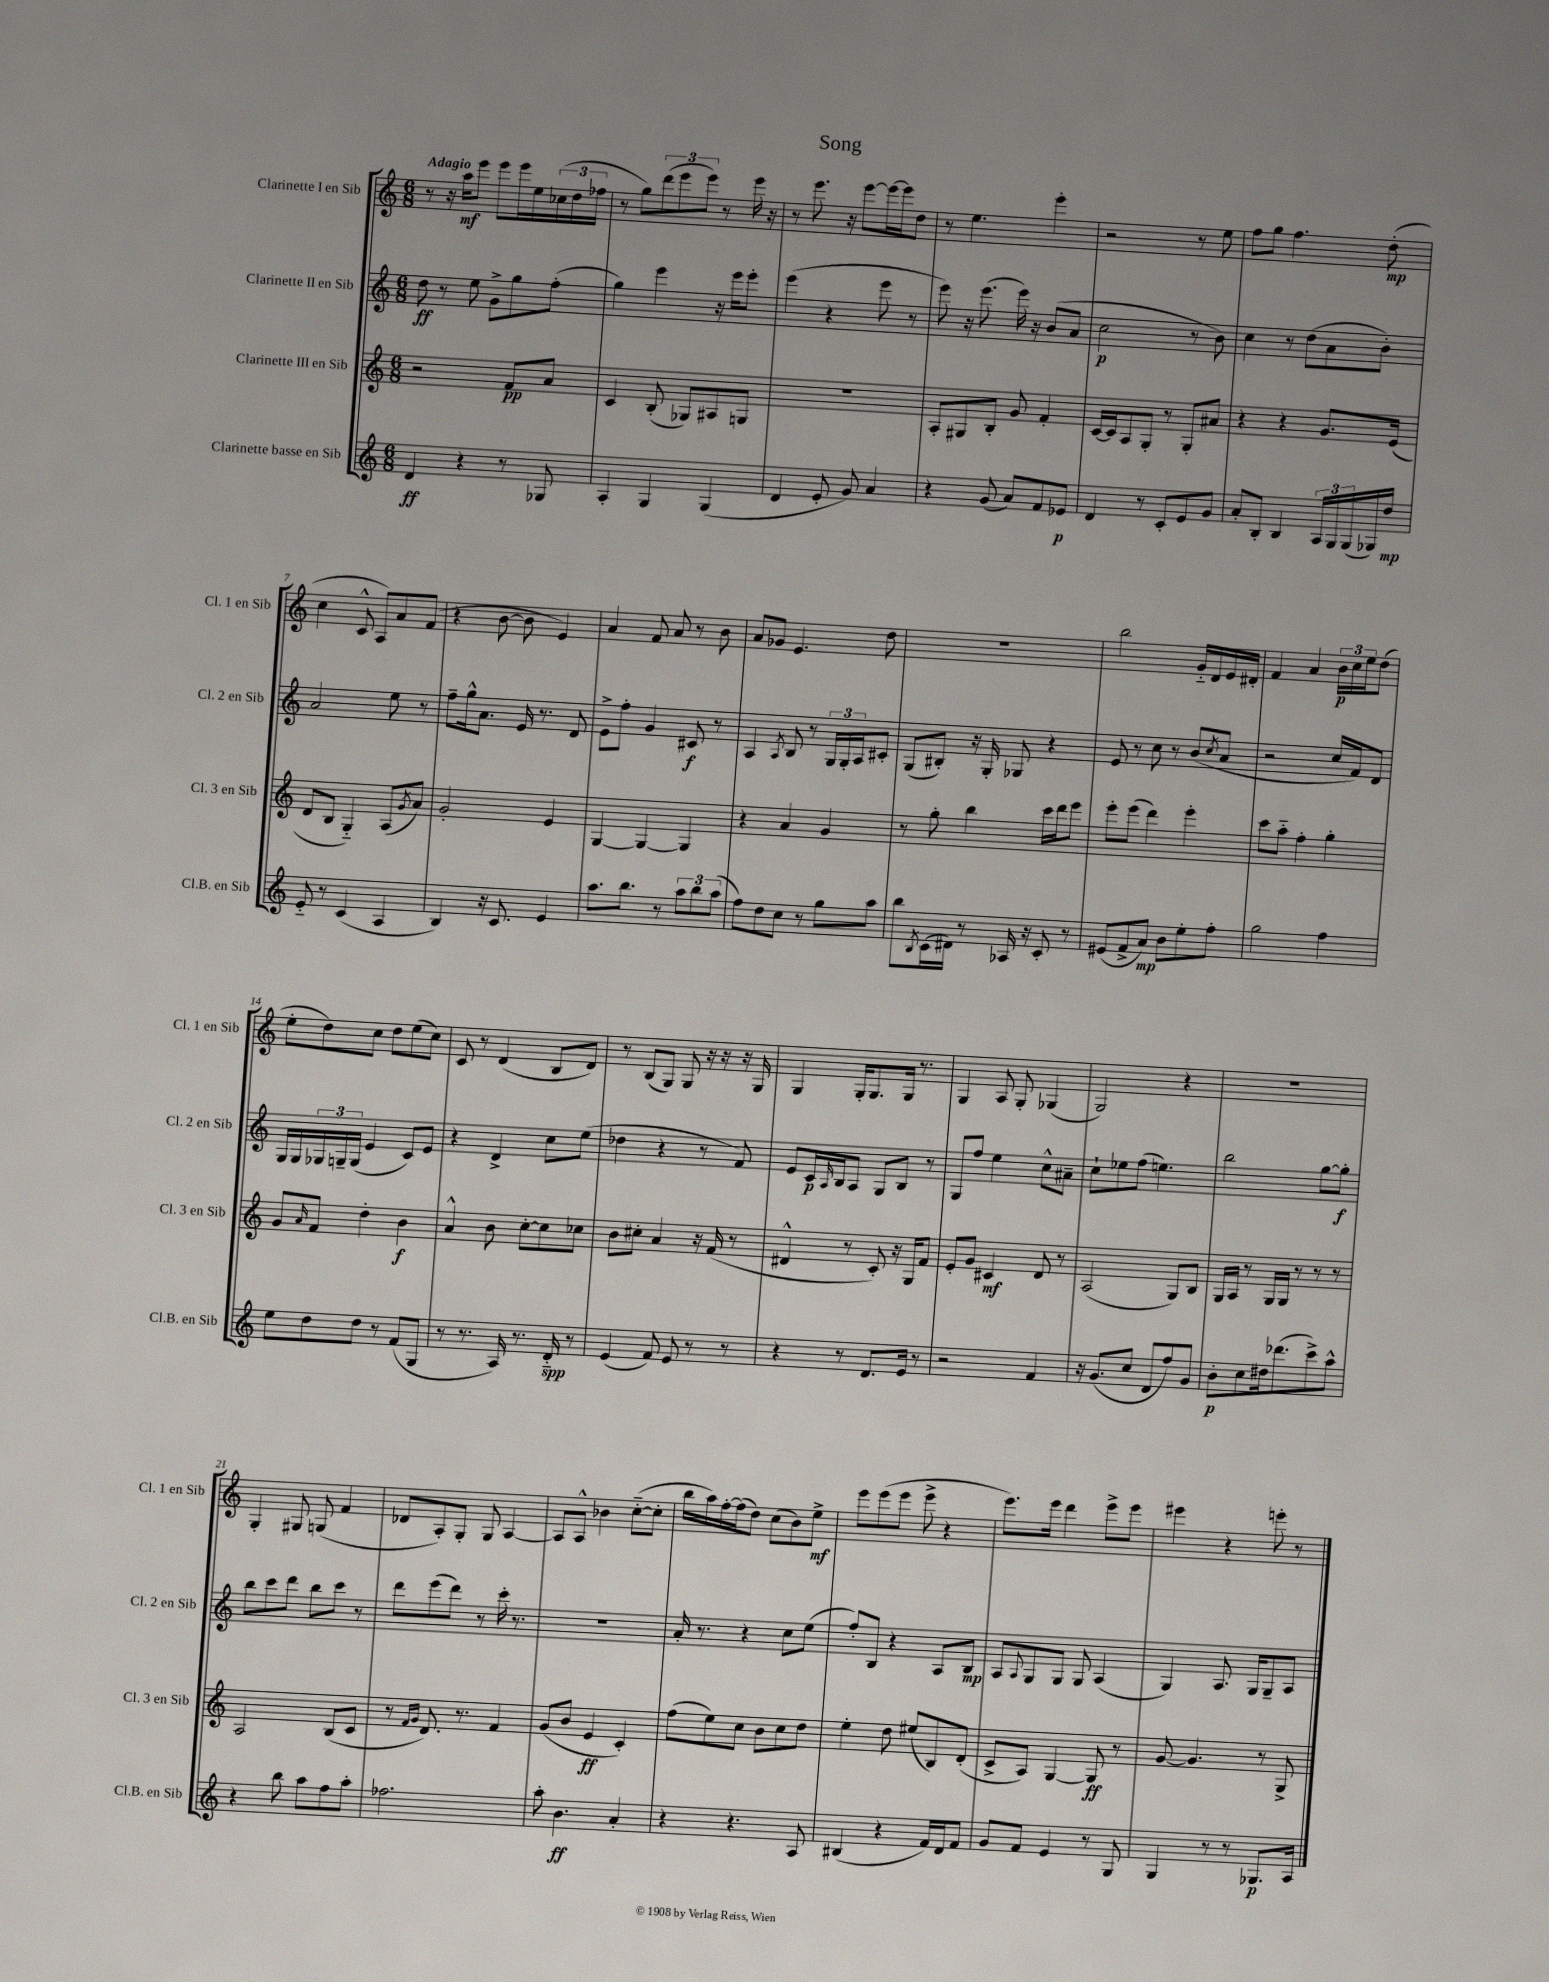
\header { title = "Song" }
<<
\new StaffGroup <<
\new Staff = "s0" \with { instrumentName = "Clarinette I en Sib" shortInstrumentName = "Cl. 1 en Sib" } {
    \clef treble \key c \major \numericTimeSignature \time 6/8 \tempo "Adagio"
    r8 r16 a''16\mf e'''8 e'''8 e'''16 e''16 \tuplet 3/2 { ces''16( d''16 fes''16 } |
    r8 g''8) \tuplet 3/2 { d'''8( e'''8 e'''8) } r8 e'''16 r16 |
    r8 e'''8. r16 e'''8~ e'''16~ e'''16 d''8 |
    r8 e''4. e'''4-. |
    r2 r8 e''8 |
    f''8 g''8 f''4. d''8-.\mp( |
    c''4 c'8-^ a8) a'8 f'8( |
    r4 b'8~ b'8 e'4) |
    a'4 f'8 a'8 r8 b'8 |
    a'8 ges'8 e'4. d''8 |
    R2. |
    b''2 g'16-_ d'16 e'16 dis'16-. |
    f'4 a'4 \tuplet 3/2 { b'16\p c''16 e''16 } d''8( |
    e''8-. d''8) c''8 d''8 e''8( c''8) |
    c'8 r8 d'4( b8 d'8) |
    r8 b8( g8) g8 r16 r16 r16 g16 |
    g4 g16-. g8. g16 r8. |
    g4 a8 g8-. ges4( |
    g2) r4 |
    r2. |
    g4-. gis8 g8( f'4 |
    des'8 a8-.) g8-. g8 a4~ |
    a8 a8-^ bes'4 c''8~-_( c''8-. |
    b''16 a''16) f''16~-. f''16( d''8) c''8( b'8) e''8->\mf |
    e'''8 e'''8( e'''8 e'''8-> r4 |
    e'''8.) e'''16 d'''4 e'''8-> e'''8 |
    eis'''4 r4 e'''8-. r8 \bar "|." |
}
\new Staff = "s1" \with { instrumentName = "Clarinette II en Sib" shortInstrumentName = "Cl. 2 en Sib" } {
    \clef treble \key c \major \numericTimeSignature \time 6/8
    d''8\ff r8 e''8 g'8-> g''8 f''8-.( |
    g''4) e'''4 r16 e'''16 e'''8-. |
    e'''4( r4 e'''8 r8 |
    e'''8) r16 e'''8.( e'''16) r16 b'8( a'8 |
    c''2\p r8 b'8) |
    c''4 r8 d''8( a'8 b'8-.) |
    a'2 e''8 r8 |
    f''8-- g''16-^ a'8. e'16 r8. d'8 |
    e'8-> f''8-. g'4 cis'8\f r8 |
    a4 \acciaccatura { a8 } b8 r8 \tuplet 3/2 { g16 g16-. a16 } cis'8-. |
    g8( bis8-.) r16 g16-. ges8 r4 |
    e'8 r8 c''8 r8 b'8( \acciaccatura { c''8 } a'8 |
    r2 c''16 f'16) d'8 |
    g16 g16 \tuplet 3/2 { ges16 g16-- g16( } e'4 c'8) e'8 |
    r4 d'4-> c''8 e''8( |
    des''4 r4 r8 f'8) |
    e'8 c'16\p \grace { a16 } b16 a8 g8 b8 r8 |
    g8 f''8 e''4 c''8-^ ais'8-- |
    c''8-! ees''8 f''8( e''4.) |
    b''2 g''8~ g''8-.\f |
    b''8 c'''8 d'''8 b''8 c'''8 r8 |
    d'''8 e'''8( d'''8) r8 c'''16-. r8. |
    R2. |
    a'16-. r8. r4 c''8 e''8( |
    f''8-.) b8 r4 a8 b8\mp |
    a8 \appoggiatura { a8 } g8 g8 g8 a4( |
    g4) a8. g16 g8-- a8 \bar "|." |
}
\new Staff = "s2" \with { instrumentName = "Clarinette III en Sib" shortInstrumentName = "Cl. 3 en Sib" } {
    \clef treble \key c \major \numericTimeSignature \time 6/8
    r2 f'8\pp a'8 |
    c'4 b8-.( ges8) ais8 g8 |
    R2. |
    a8-. gis8 b8-. g'8 f'4-. |
    c'16~ c'16 a8 g8-. r8 g8-. ais'8 |
    r4 r4 g'8. e'16( |
    d'8 b8 g4-_) a8( \acciaccatura { g'8 } a'8) |
    g'2-. e'4 |
    g4~ g4~ g4 |
    r4 a'4 g'4 |
    r8 g''8-. b''4 c'''16 d'''16 e'''8 |
    e'''8-. e'''8( d'''4) e'''4-. |
    c'''8 a''8-_ f''4-. g''4-. |
    g'8 \grace { a'16 } f'8 d''4-. b'4\f |
    a'4-^ b'8 c''8~-. c''8 ces''8 |
    b'8 cis''8-. a'4 r16 f'16( r8 |
    dis'4-^ r8 c'8-.) r16 g16 f'8 |
    e'8-. g'8 cis'4\mf d'8 r8 |
    a2( g8) b8 |
    g16 a16 r8 g16 g16 r8 r8 r8 |
    a2 b8( c'8 |
    r8 \grace { f'16 g'16 } d'8.) r8. f'4 |
    g'8( b'8 e'4\ff c'4-.) |
    f''8( e''8) c''8 b'8 c''8 d''8 |
    e''4-. d''8 eis''8( b8) d'8-.( |
    c'8-> a8) g4~ g8\ff r8 |
    g'8~ g'4. r8 g8-> \bar "|." |
}
\new Staff = "s3" \with { instrumentName = "Clarinette basse en Sib" shortInstrumentName = "Cl.B. en Sib" } {
    \clef treble \key c \major \numericTimeSignature \time 6/8
    d'4\ff r4 r8 ges8 |
    a4-. g4 g4( |
    d'4 e'8-. g'8) a'4 |
    r4 g'8( a'8) f'8 ees'8\p |
    d'4 r8 c'8-. e'8 g'8 |
    a'8-. b8-. b4 \tuplet 3/2 { a16 g16 g16( } ges16) d''16\mp |
    e'8-_ r8 c'4( a4 |
    b4) r16 c'8. e'4 |
    a''8. b''8. r8 \tuplet 3/2 { a''8 b''8 a''8( } |
    f''8) d''8 c''8 r8 g''8 a''8 |
    b''8 \acciaccatura { b8 } c'16( dis'16) r8 aes16 r16 c'8-. r8 |
    eis'8( f'8-> a'8\mp) b'8 e''8-. f''8-. |
    g''2 f''4 |
    e''8 d''8 d''8 r8 f'8( g8 |
    r8 r8. a16) r8. d'16-_\spp r8 |
    e'4( f'8) e'8 r8 r8 |
    r4 r8 d'8. e'16 r8 |
    r2 f'4 |
    r16 g'8.( c''8 d'8 f''8) g'8 |
    b'8-.\p c''8 dis''16 des'''8.( c'''8->) a''8-^ |
    r4 b''8 a''8 f''8 a''8-. |
    fes''2. |
    a''8-. b'4.\ff a'4-. |
    r4 r4. a8 |
    bis4( r4 f'16) d'16 f'8 |
    g'8 f'8 e'4 r8 g8 |
    g4 r8 r8 ges8.\p a16 \bar "|." |
}
>>
>>
